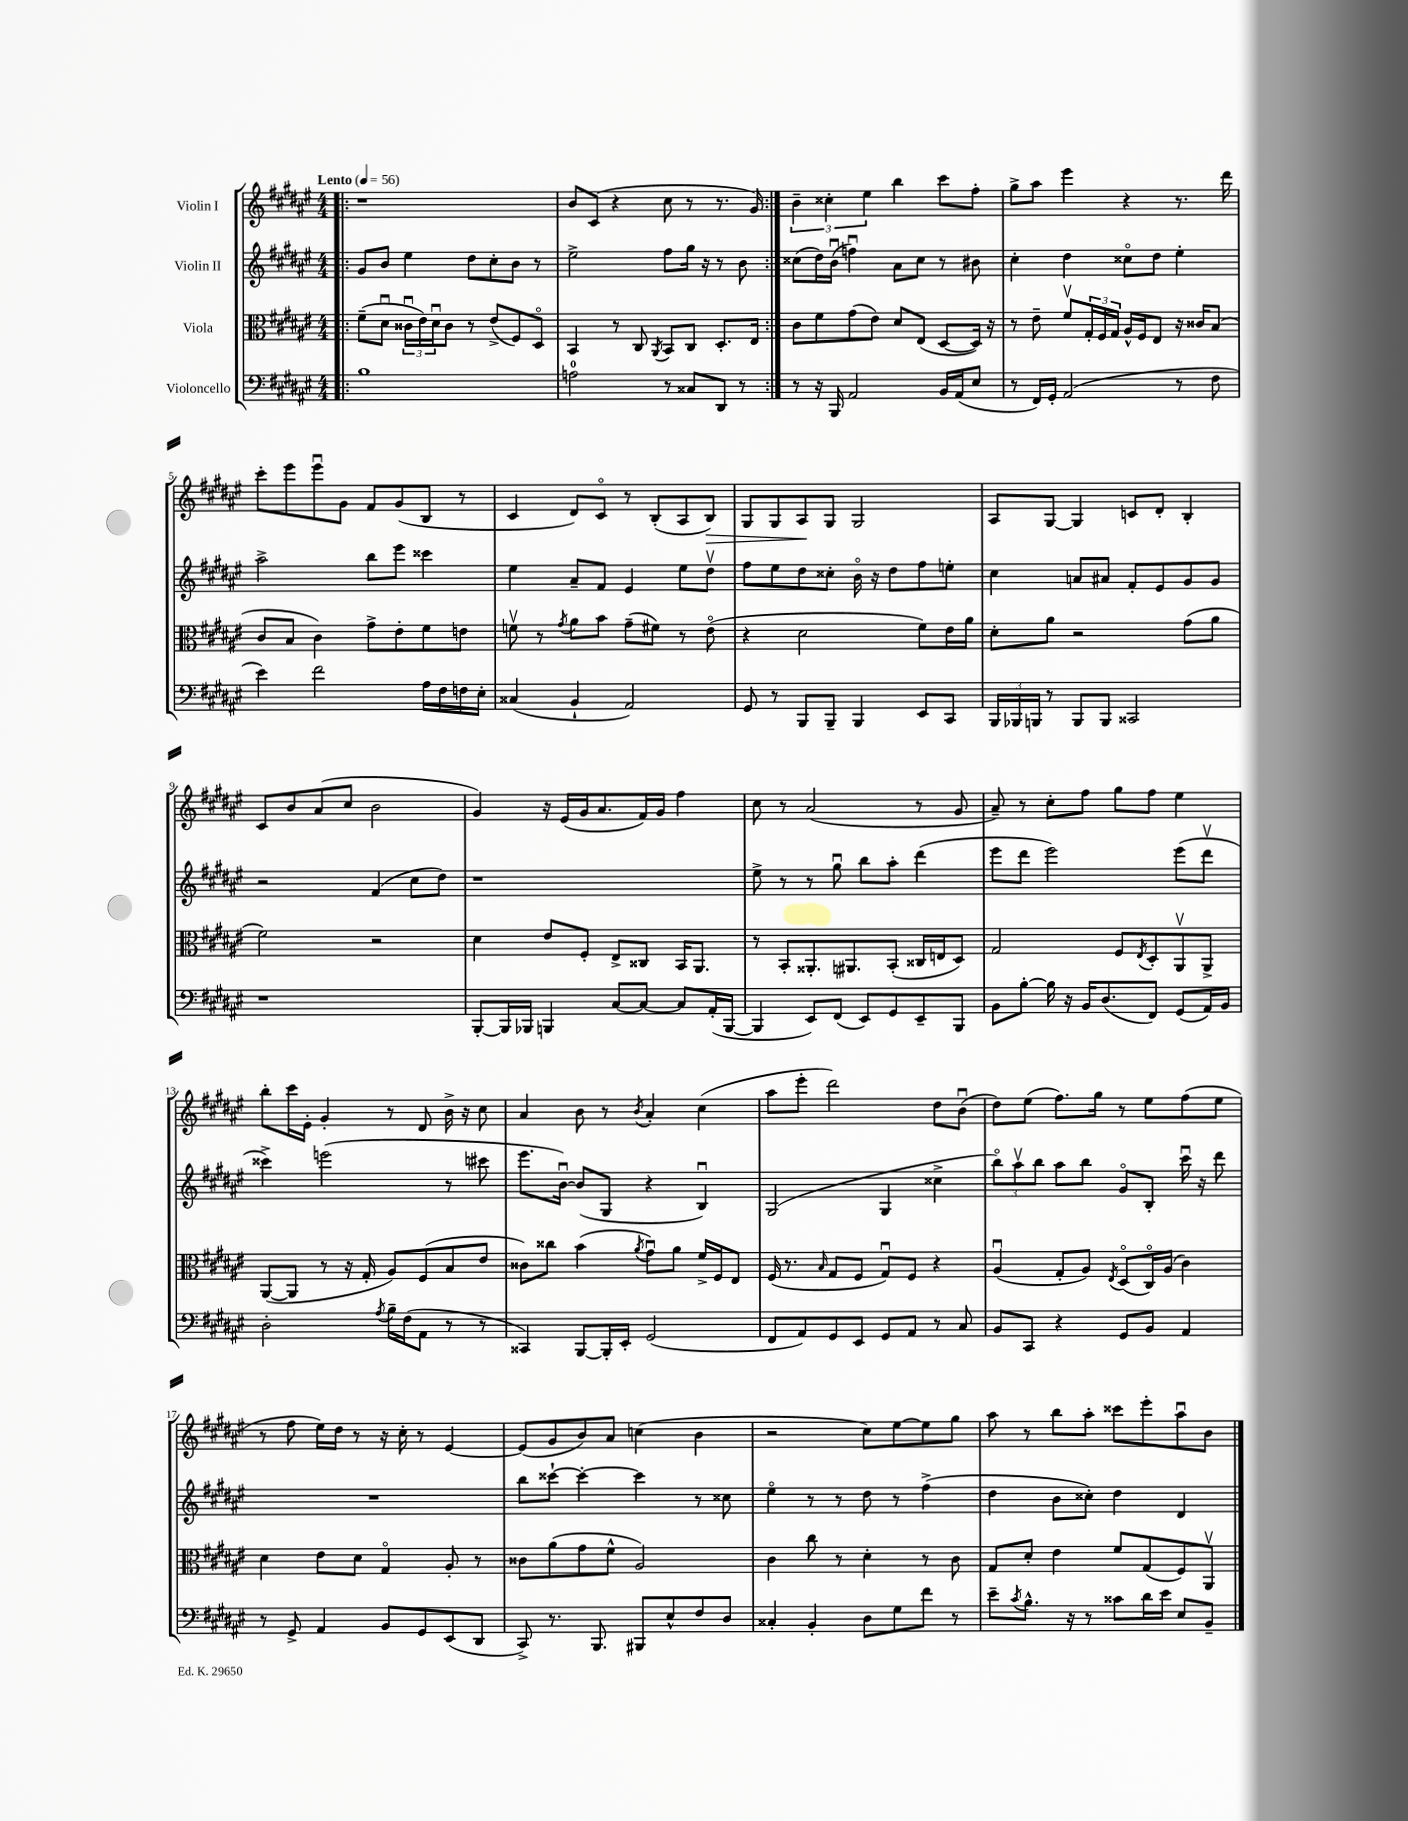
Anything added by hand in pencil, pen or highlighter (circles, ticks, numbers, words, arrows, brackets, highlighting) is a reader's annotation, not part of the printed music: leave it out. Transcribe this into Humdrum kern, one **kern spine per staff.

**kern	**kern	**kern	**kern
*staff4	*staff3	*staff2	*staff1
*clefF4	*clefC3	*clefG2	*clefG2
*k[f#c#g#d#a#e#]	*k[f#c#g#d#a#e#]	*k[f#c#g#d#a#e#]	*k[f#c#g#d#a#e#]
*M4/4	*M4/4	*M4/4	*M4/4
*MM56	*MM56	*MM56	*MM56
=!|:	=!|:	=!|:	=!|:
1B	(8f#~	8g#	1r
.	8d#u	8b	.
.	24c##u	4ee#	.
.	24e#)	.	.
.	24d#u	.	.
.	8c##	.	.
.	8r	8dd#	.
.	(8e#^	8cc#'	.
.	8F#)	8b	.
.	8D#o	8r	.
=	=	=	=
2A	4BB	2ee#^	8b
.	.	.	(8c#
.	8r	.	4r
.	8C#	.	.
.	8qAA#	.	.
8r	8BB	8ff#	8cc#
8C##	8C#	16gg#	8r
.	.	16r	.
8DD#	8.D#'	8r	8.r
8r	.	8b	.
.	16E#	.	16g#)
=:|!	=:|!	=:|!	=:|!
8r	8c#	(8cc##	6b~
16r	8f#	16dd#)	.
.	.	.	6cc##'
16BBB	.	(16bu	.
2AA#	(8g#	4ffu)	.
.	.	.	6ee#
.	8e#)	.	.
.	8d#	8a#	4bb
.	(8E#	8cc##	.
16BB	[8D#	8r	8ccc#
(16AA#	.	.	.
8E#	16D#])	8b#	8ff#'
.	16r	.	.
=	=	=	=
8r	8r	4cc#'	8gg#^
16FF#)	8e#~	.	8aa#
16GG#'	.	.	.
(2AA#	8f#v	4dd#	4eee#
.	24G#'	.	.
.	24F#	.	.
.	24G#	.	.
.	16A#^^	8cc##o	4r
.	16F#	.	.
.	8E#	8dd#	.
8r	16r	4ee#'	8.r
.	16c##	.	.
8F#	(8B	.	.
.	.	.	16ddd#
=	=	=	=
4e#)	8c#	2aa#^	8ccc#'
.	8B	.	8eee#
2f#	4c#)	.	8eee#u
.	.	.	8g#
.	8g#^	8bb	8f#
.	8e#'	8eee#	(8g#
16A#	8f#	4ccc##	8B
16F#	.	.	.
16F	8e	.	8r
16E#'	.	.	.
=	=	=	=
(4C##	8fv	4ee#	4c#
.	8r	.	.
.	8qg#	.	.
4BB`	8a#	8a#~	8d#)
.	8b	8f#	8c#o
2AA#)	(8g#~	4e#	8r
.	8f#)	.	(8B'
.	8r	8ee#	8A#
.	(8e#o	8dd#v	8B)
=	=	=	=
8GG#	4r	8ff#	8G#
8r	.	8ee#	8G#
8BBB	2d#	8dd#	8A#
8BBB~	.	8cc##'	8G#
4BBB	.	16bo	2G#
.	.	16r	.
.	.	8dd#	.
8EE#	8f#)	8ff#	.
8CC#	16e#	8ee'	.
.	16a#	.	.
=	=	=	=
24BBB	8d#'	4cc#	8A#
24BBB-	.	.	.
24BBB	.	.	.
8r	8a#	.	[8G#
8BBB	2r	8a	4G#]
8BBB	.	8a#	.
2CC##	.	8f#'	8c
.	.	8e#	8d#'
.	(8g#	8g#	4B'
.	8a#	8g#	.
=	=	=	=
1r	2f#)	2r	8c#
.	.	.	8b
.	.	.	(8a#
.	.	.	8cc#
.	2r	(4f#	2b
.	.	8cc#	.
.	.	8dd#)	.
=	=	=	=
[8BBB'	4d#	1r	4g#)
16BBB]	.	.	.
16BBB-	.	.	.
4BBB	8e#	.	16r
.	.	.	(16e#
.	8F#'	.	16g#
.	.	.	8.a#
[8C#	8E#^	.	.
8C#_	8C##	.	16f#)
.	.	.	16g#
8C#]	16BB	.	4ff#
.	8.AA#	.	.
(16AA#'	.	.	.
[16BBB	.	.	.
=	=	=	=
4BBB]	8r	8ee#^	8cc#
.	8BB'	8r	8r
8EE#)	8.AA##'	8r	(2a#
(8FF#	.	8gg#u	.
.	8.AA#	.	.
8EE#)	.	8bb	.
8GG#	(8BB'	8aa#'	.
8EE#~	16C##	(4ddd#	8r
.	16E	.	.
8BBB	8D#)	.	8g#
=	=	=	=
8BB	2G#	8eee#	8a#~)
[8B'	.	8ddd#	8r
16B]	.	2eee#)	8cc#'
16r	.	.	.
16BB	.	.	8ff#
(8.D#	.	.	.
.	8F#	.	8gg#
.	8qE#	.	.
8FF#)	8D#'	.	8ff#
(8GG#	8AA#v	(8eee#	4ee#
16AA#)	8AA#^	8ddd#v	.
16BB	.	.	.
=	=	=	=
2D#'	([8AA#	4ccc##^)	8bb'
.	8AA#]	.	16ccc#
.	.	.	16e#'
.	8r	(2eee	4g#'
.	16r	.	.
.	16G#'	.	.
8qA#	.	.	.
16B~	8A#)	.	8r
(16F#	.	.	.
8AA#	(8F#	.	8d#
8r	8B	8r	16b^
.	.	.	16r
8r	8e#	8ccc#	8cc#
=	=	=	=
4CC##)	8c##)	8.eee#	4a#
.	8cc##	.	.
.	.	[16bu)	.
[8BBB	(4b	(8b]	8b
16BBB']	.	8G#	8r
16EE#'	.	.	.
.	8qa#	.	8qb
(2GG#	8g#u)	4r	4a#'
.	8a#	.	.
.	16f#^	4Bu)	(4cc#
.	16F#	.	.
.	8E#	.	.
=	=	=	=
8FF#	(16F#	(2G#	8aa#
.	8.r	.	.
8AA#)	.	.	8eee#'
.	16qqB	.	.
8GG#	8G#	.	2ddd#)
8EE#	8F#	.	.
8GG#	8G#u)	4G#	.
8AA#	8F#	.	.
8r	4r	4cc##^	8dd#
8C#	.	.	(8bu
=	=	=	=
8BB	(4A#u	12bbo)	8dd#)
.	.	12aa#v	.
8CC#	.	.	(8ee#
.	.	12bb	.
4r	8G#'	8aa#	8.ff#)
.	8A#)	8bb	.
.	.	.	16gg#
.	8qE#	.	.
8GG#	(8D#o	8g#o	8r
8BB	16C#o)	8B'	8ee#
.	(16A#	.	.
4AA#	4c#)	16ccc#u	(8ff#
.	.	16r	.
.	.	8ddd#	8ee#
=	=	=	=
8r	4d#	1r	8r
8GG#^	.	.	8ff#
4AA#	8e#	.	16ee#)
.	.	.	16dd#
.	8d#	.	8r
8BB	4G#o	.	16r
.	.	.	16cc#'
8GG#	.	.	8r
(8EE#	8A#'	.	[4e#
8DD#	8r	.	.
=	=	=	=
8CC#^)	8c##	8bb	(8e#]
8.r	(8a#	[8ccc##`	8g#
.	8g#	4ccc##'_	8b)
8.BBB	.	.	.
.	8f#^^	.	8a#
8BBB#	2A#)	4ccc##]	(4cc
8E#^^	.	.	.
8F#	.	8r	4b
8D#	.	8cc##	.
=	=	=	=
4C##'	4c#	4ee#o	2r
4BB'	8cc#	8r	.
.	8r	8r	.
8D#	4d#'	8dd#	8cc#)
8G#	.	8r	[8ee#
8f#	8r	(4ff#^	8ee#]
8r	8c#	.	8gg#
=	=	=	=
8e#~	8G#	4dd#	8aa#
8qc#	.	.	.
8.B^^	8d#'	.	8r
.	4e#	8b	8bb
16r	.	.	.
8r	.	8cc##')	8aa#'
8c##	8f#	4dd#	8ccc##
16d#	(8G#	.	8eee#'
16e#	.	.	.
8E#	8F#)	4d#	8aa#u
8BB~	8AA#v	.	8b
==	==	==	==
*-	*-	*-	*-
